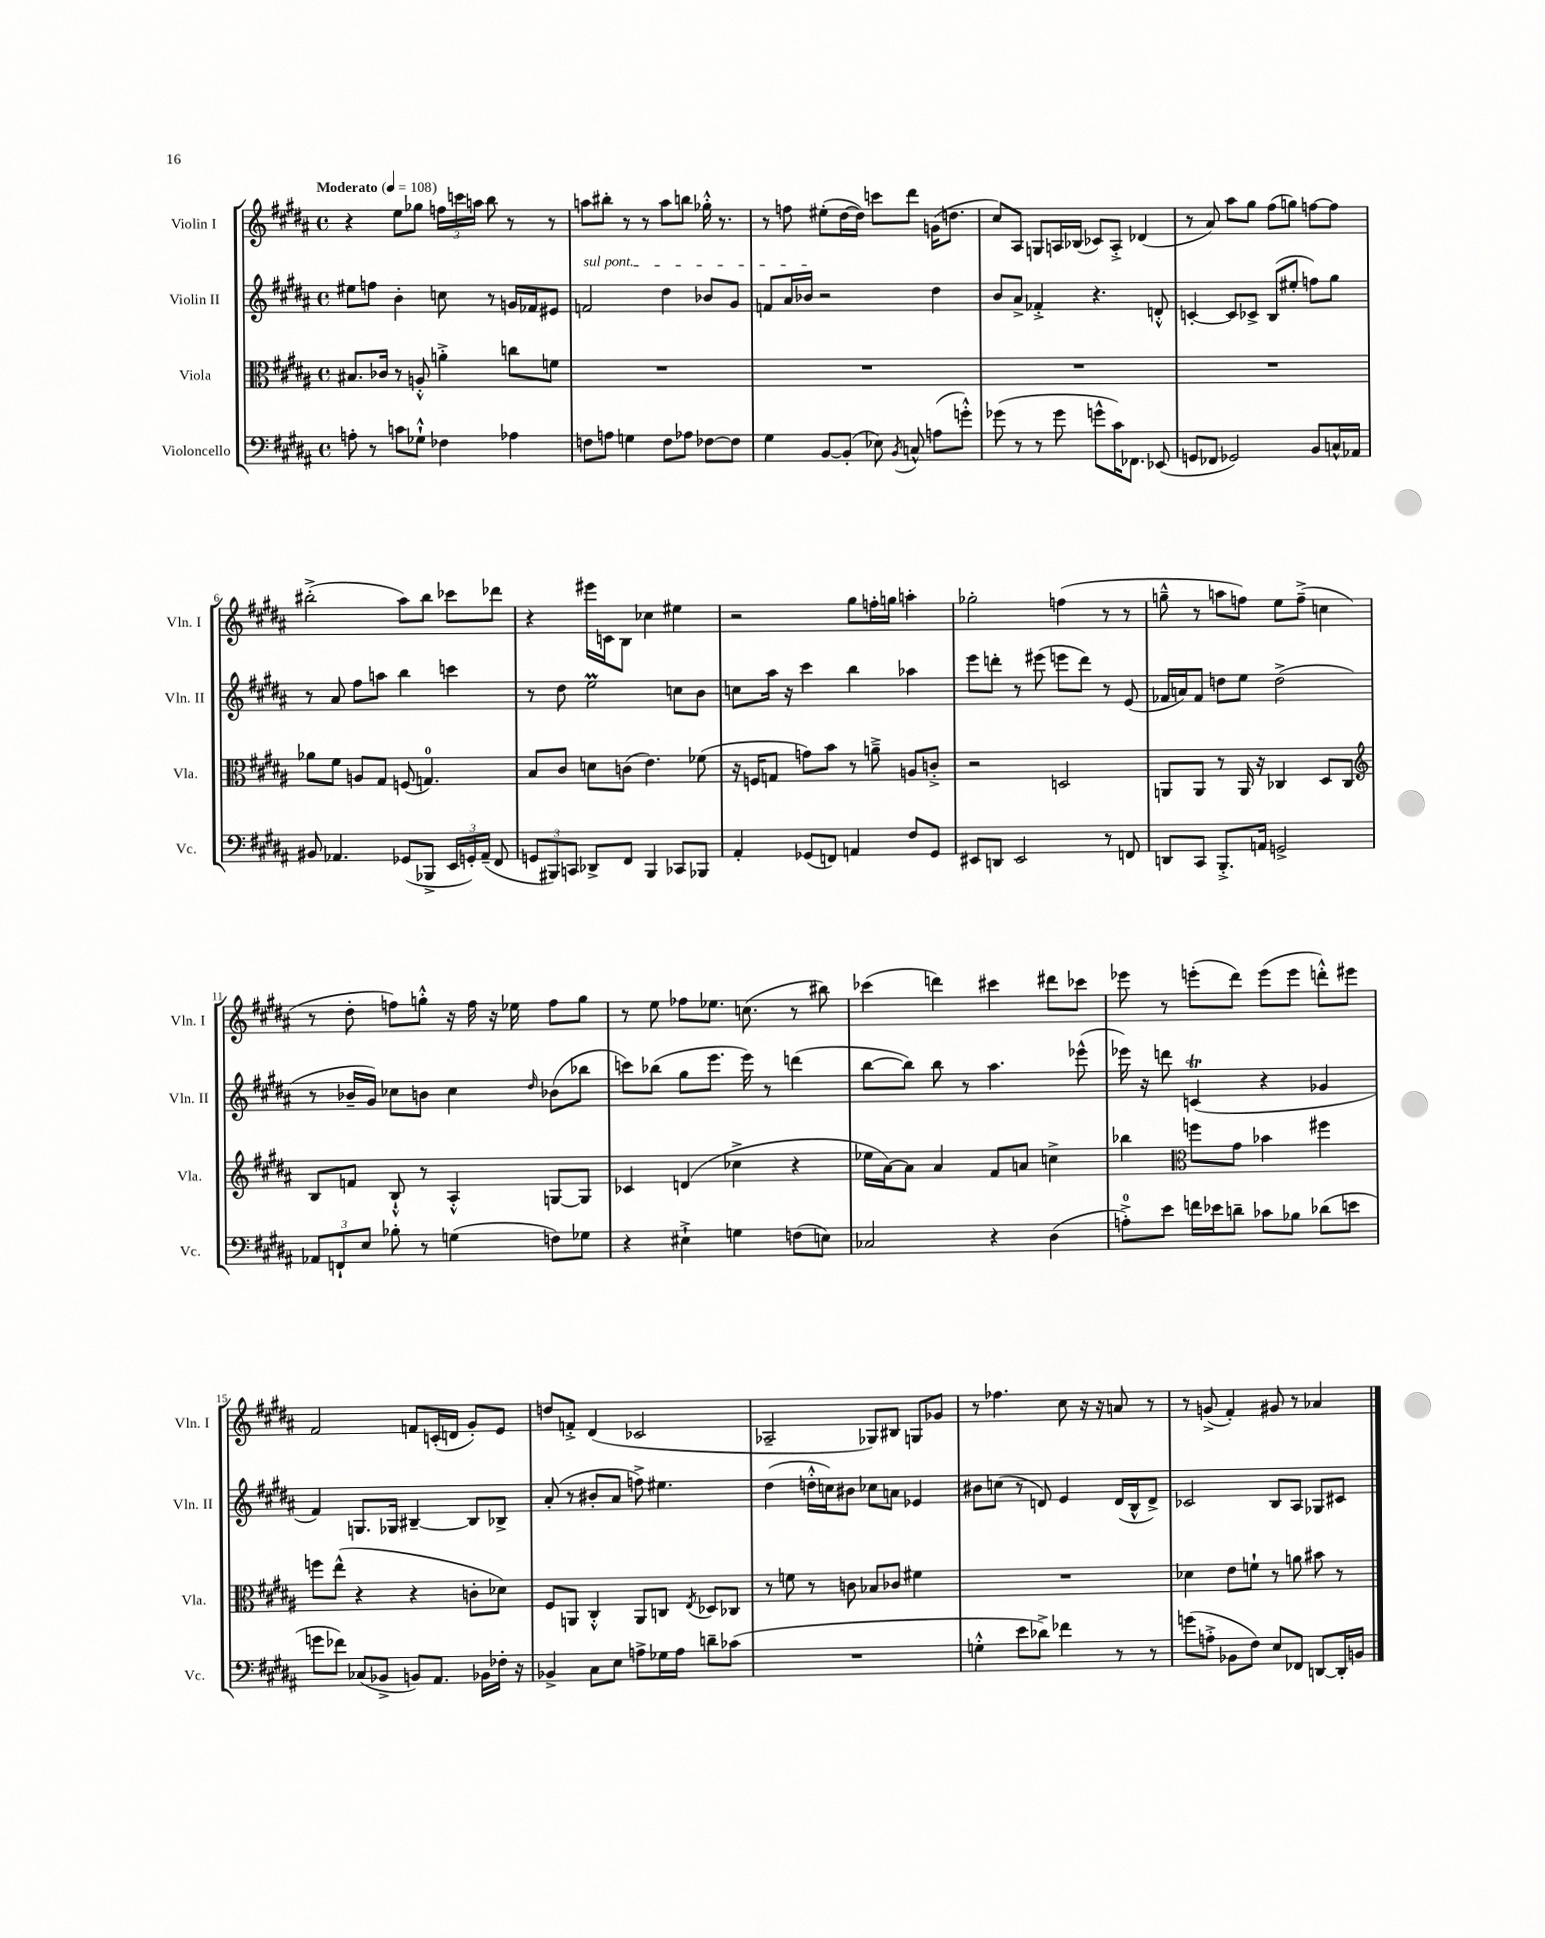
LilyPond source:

<<
\new StaffGroup <<
\new Staff = "s0" \with { instrumentName = "Violin I" shortInstrumentName = "Vln. I" } {
    \clef treble \key b \major \defaultTimeSignature \time 4/4 \tempo "Moderato" 4 = 108
    \autoBeamOff r4 e''8[ ges''8] \tuplet 3/2 { f''16[ c'''16 a''16] } b''8 r8 r8 |
    a''8[ bis''8]-. r8 r8 a''8[ b''8] ges''16-.-^ r8. |
    r8 f''8 eis''8[-.( dis''16~ dis''16]) c'''8[ dis'''8] g'16[( d''8.] |
    cis''8[) ais8] g8[ a16 bes16]( ces'8[) a8]-.-> des'4( |
    r8 ais'8) ais''8[ gis''8] fis''8[( g''8]) f''8[~ f''8] |
    bis''2-.->( ais''8[) bis''8] ces'''8[ des'''8] |
    r4 eis'''16[ c'16 b8] ces''4 eis''4 |
    r2 gis''8[ f''16-. g''16] a''4-. |
    ges''2-. f''4( r8 r8 |
    g''8---^ r8 a''8[ f''8]) e''8[ f''8]--->( c''4 |
    r8 dis''8-. f''8[) g''8]-.-^ r16 f''16 r16 ees''16 f''8[ g''8] |
    r8 e''8 fes''8[ ees''8.] c''8.( r8 bis''8) |
    ces'''4( d'''4) cis'''4 dis'''8[ ces'''8] |
    ees'''8 r8 e'''8[-.( dis'''8]) e'''8[( e'''8] d'''8[-.-^) eis'''8] |
    fis'2 f'8[ c'16-.( d'16] gis'8[-.) e'8] |
    d''8[ f'8]-.-> dis'4( ces'2 |
    aes2-- ges8[) bis8] g8[ ges'8] |
    r8 fes''4. cis''8 r16 r16 a'8 r8 |
    r8 g'8->( fis'4-.) gis'8 r8 aes'4 \bar "|." |
}
\new Staff = "s1" \with { instrumentName = "Violin II" shortInstrumentName = "Vln. II" } {
    \clef treble \key b \major \defaultTimeSignature \time 4/4
    \autoBeamOff eis''8[ f''8] b'4-. c''8 r8 g'16[ fes'16 eis'8] |
    \once \override TextSpanner.bound-details.left.text = \markup { \italic "sul pont." } f'2\startTextSpan dis''4 bes'8[ gis'8] |
    f'8[ ais'16 bes'16]\stopTextSpan r2 dis''4 |
    b'8[ ais'8]-> fes'4-.-> r4. d'8-.-^ |
    c'4~-. c'8[ ces'8]-> b8[( eis''8]-. f''8[) gis''8] |
    r8 ais'8 fis''8[ a''8] b''4 c'''4 |
    r8 dis''8 e''2\prall c''8[ b'8] |
    c''8[ ais''16] r16 cis'''4 b''4 aes''4 |
    e'''8[ d'''8]-. r8 eis'''8( e'''8[ d'''8]) r8 e'8( |
    fes'16[ a'16) fes'8] d''8[ e''8] d''2->( |
    r8 bes'16[-- gis'16]) ces''8[ b'8] ces''4 \grace { dis''16 } bes'8[( bes''8] |
    c'''8[) bes''8]( gis''8[ e'''8.] e'''16) r8 d'''4( |
    b''8[~ b''8]) b''8 r8 ais''4. ees'''8-^( |
    ees'''16) r16 d'''8 c'4\trill( r4 ges'4 |
    fis'4) g8.[ ges16] bis4~-- bis8[ bes8]-> |
    ais'8-.( r8 bis'8[-. ais'8] f''8->) eis''4. |
    dis''4( d''16[-.-^ c''16) bis'8] ces''8[ a'8] ees'4 |
    bis'8[ c''8]( r8 d'8) e'4 d'16[( b16-^ d'8]->) |
    ces'2 b8[ ais8] ges8[ cis'8] \bar "|." |
}
\new Staff = "s2" \with { instrumentName = "Viola" shortInstrumentName = "Vla." } {
    \clef alto \key b \major \defaultTimeSignature \time 4/4
    \autoBeamOff bis8.[ ces'16] r8 a8-.-^ a'4-.-> c''8[ f'8] |
    R1 |
    R1 |
    R1 |
    R1 |
    aes'8[ fis'8] a8[ gis8] f8( g4.-0) |
    b8[ cis'8] d'8[ c'8]( e'4.) fes'8( |
    r16 f16[ g8] g'8[) b'8] r8 a'8---> a8[ c'8]-.-> |
    r2 d2 |
    a,8[ a,8] r8 a,16 r16 ces4 dis8[ ces8] |
    \clef treble b8[ f'8] b8-!-^ r8 ais4-.-^ g8[~ g8] |
    ces'4 d'4( ces''4-> r4 |
    ees''16[ ais'16~) ais'8] ais'4 fis'8[ a'8] c''4-> |
    bes''4 \clef alto f''8[ gis'8] bes'4 fis''4 |
    f''8[ e''8]-^( r4 r4 c'8[-. des'8]) |
    fis8[ a,8] cis4-.-^ a,8[ c8] \acciaccatura { e8 } des8[ ces8] |
    r8 f'8 r8 c'8 bes8[ ces'8] fis'4 |
    R1 |
    des'4 e'8[ f'8]-! r8 a'8 bis'8 r8 \bar "|." |
}
\new Staff = "s3" \with { instrumentName = "Violoncello" shortInstrumentName = "Vc." } {
    \clef bass \key b \major \defaultTimeSignature \time 4/4
    \autoBeamOff a8-. r8 c'8[ ges8]-!-^ fes4 aes4 |
    f8[ a8] g4 f8[ aes8] fes8[~ fes8] |
    gis4 b,8[~ b,8]-.( ees8) \acciaccatura { b,8 } c8-^ a8[( g'8]-.-^) |
    ges'8( r8 r8 ges'8 g'8[-^ cis'16) fes,8.] ees,8( |
    g,8[ fes,8] ges,2) b,8[ c16-^ aes,16] |
    bis,8 aes,4. ges,8[( bes,,8]-> \tuplet 3/2 { e,16[ g,16-.) aes,16]--( } fis,8 |
    \tuplet 3/2 { g,8[ bis,,8) c,8] } des,8[-> fis,8] bis,,4 ces,8[ bes,,8] |
    ais,4-. ges,8[( f,8]) a,4 fis8[ ges,8] |
    eis,8[ d,8] eis,2 r8 f,8 |
    d,8[ cis,8] b,,8.[-.-> a,16] g,2-> |
    \tuplet 3/2 { aes,8[ f,8-! e8] } bes8-. r8 g4( f8[) ges8] |
    r4 eis4-!-> g4 f8[( e8]) |
    ces2 r4 dis4( |
    a8[-0-.->) e'8] f'16[ ees'16 d'8]-- ces'8[ bes8] des'8[( e'8] |
    g'8[ fes'8]) ces8[( bes,8]-> b,8[) ais,8.] bes,16[ fes16]-. r16 |
    bes,4-> cis8[ e8] a8[-> ges16 a16] d'8[-- ces'8]( |
    R1 |
    g4-.-^ e'8[ des'8]->) fes'4 r8 r8 |
    g'8[( a8]-.-> bes,8[ fis8]) e8[ fes,8] d,8[~ d,16-. b,16] \bar "|." |
}
>>
>>
